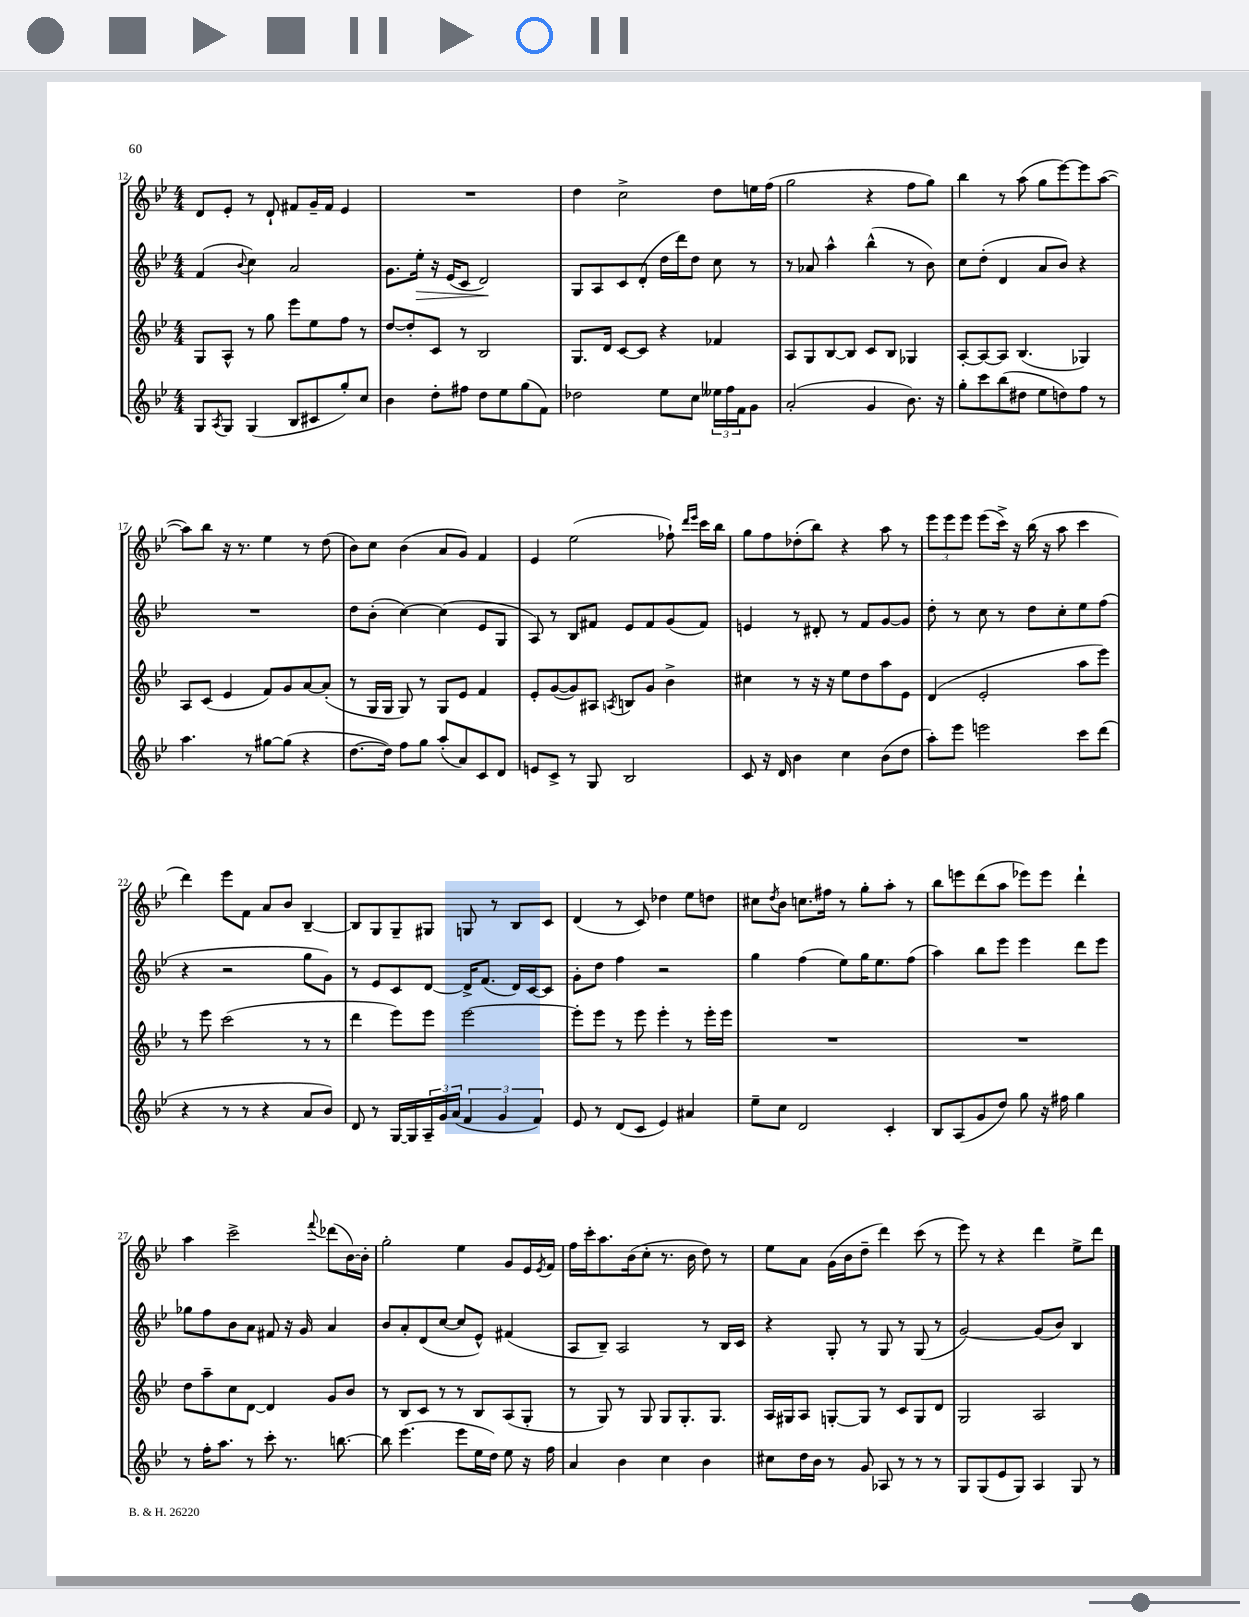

**kern	**kern	**kern	**dynam	**kern
*part4	*part3	*part2	*part2	*part1
*staff4	*staff3	*staff2	*staff2	*staff1
*clefG2	*clefG2	*clefG2	*	*clefG2
*k[b-e-]	*k[b-e-]	*k[b-e-]	*	*k[b-e-]
*M4/4	*M4/4	*M4/4	*	*M4/4
=12	=12	=12	=12	=12
8G/L	8G/L	(4f/	.	8d/L
8qA/	.	.	.	.
8G/J	8A^^/J	.	.	8e-'/J
.	.	8qqb-/	.	.
(4G/	8r	4cc\)	.	8r
.	8gg\	.	.	8d`/
8B-/L	8eee-\L	2a/	.	8f#X/L
8c#X/	8ee-\	.	.	16g~/L
.	.	.	.	16f#/JJ
8gg'/)	8ff\J	.	.	4e-/
8cc/J	8r	.	.	.
=13	=13	=13	=13	=13
4b-\	[8dd/L	8.g\L	.	1r
.	8dd'/]	.	.	.
!	!	!	!LO:HP:b	!
.	.	16ee-'\Jk	>	.
8dd'\L	8c/J	16r	.	.
.	.	(16e-/KL	.	.
8ff#X\J	8r	8c/J	.	.
8dd\L	2B-/	2d/)	.	.
8ee-\	.	.	.	.
(8gg\	.	.	.	.
8f\J)	.	.	.	.
.	.	.	]	.
=14	=14	=14	=14	=14
2dd-X\	8.G/L	8G/L	.	4dd\
.	.	8A/	.	.
.	16d/Jk	.	.	.
.	[8c/L	8c/	.	2cc^\
.	8c/J]	(8d'/J	.	.
8ee-\L	4r	16dd\LL	.	.
.	.	16ddd\J)	.	.
8cc\J	.	8dd\J	.	.
24ee--X\LL	4f-X/	8cc\	.	8dd\L
24ff\	.	.	.	.
24f\J	.	.	.	.
8g\J	.	8r	.	16een\L
.	.	.	.	(16ff\JJ
=15	=15	=15	=15	=15
(2a'/	8A/L	8r	.	2gg\
.	8G/	8a-X/	.	.
.	[8B-/	4aa^^\	.	.
.	8B-/J]	.	.	.
4g/	8c/L	(4bb-^^\	.	4r
.	8B-/J	.	.	.
8.b-\)	4G-X/	8r	.	8ff\L
.	.	8b-\)	.	8gg\J)
16r	.	.	.	.
=16	=16	=16	=16	=16
8gg'\L	[8A'/L	8cc\L	.	4bb-\
8ccc\	8A/_	(8dd'\J	.	.
(8bb-\	8A/J]	4d/	.	8r
8dd#X\J	(4.B-/	.	.	(8aa\
8ee-\L	.	8a/L	.	8gg\L
8ddn\)	.	8b-/J)	.	[8eee-\)
8ff\J	4G-X/)	4r	.	8eee-\]
8r	.	.	.	([8aa\J
!!LO:LB:g=z
=17	=17	=17	=17	=17
4.aa\	8A/L	1r	.	8aa\L])
.	(8c/J	.	.	8bb-\J
.	4e-/	.	.	16r
.	.	.	.	8.r
8r	.	.	.	.
[8gg#X\L	8f/L)	.	.	4ee-\
(8gg#\J]	8g/	.	.	.
4r	[8a/	.	.	8r
.	(8a'/J]	.	.	(8dd\
=18	=18	=18	=18	=18
[8.dd\L	8r	8dd\L	.	8b-\L)
.	16G/LL	(8b-'\J	.	8cc\J
16dd\Jk])	16G/JJ	.	.	.
8ff\L	8G/)	[4cc\)	.	(4b-\
8gg\J	8r	.	.	.
(8aa'/L	8G/L	(4cc\]	.	8a/L
8a/)	8e-/J	.	.	8g/J)
8c/	4f/	8e-/L	.	4f/
8d/J	.	8G/J	.	.
=19	=19	=19	=19	=19
8en/L	8e-'/L	8A/)	.	4e-/
8c^/J	([8g/	8r	.	.
8r	8g/])	8B-/L	.	(2ee-\
8G/	8A#X/J	8f#X/J	.	.
.	8qAn/	.	.	.
2B-/	8Bn/L	8e-/L	.	.
.	8g/J	8f#/	.	.
.	4b-^\	(8g/	.	8ff-X`\)
.	.	.	.	16qqddd/LL
.	.	.	.	16qqeee-/JJ
.	.	8f#/J)	.	16ccc\LL
.	.	.	.	16bb-\JJ
=20	=20	=20	=20	=20
8c/	4cc#X\	4en/	.	8gg\L
16r	.	.	.	8ff\
16d/	.	.	.	.
4b-\	8r	8r	.	(8dd-X'\
.	16r	8d#X'/	.	8bb-\J)
.	16r	.	.	.
4cc\	8ee-\L	8r	.	4r
.	8dd\	8f/L	.	.
(8b-\L	8aa\	[8g/	.	8aa\
8dd\J	8e-\J	8g/J]	.	8r
=21	=21	=21	=21	=21
8aa'\L)	(4d/	8dd'\	.	12eee-\L
.	.	.	.	12eee-\
8eee-\J	.	8r	.	.
.	.	.	.	12eee-\J
2eeen\	2e-'/	8cc\	.	(8eee-\L
.	.	8r	.	16ccc^\Jk)
.	.	.	.	16r
.	.	8dd\L	.	(16bb-\
.	.	.	.	16r
.	.	8cc'\	.	8aa\
8ccc\L	8aa\L	8ee-\	.	4ccc\
(8ddd\J	8eee-\J)	(8ff\J	.	.
!!LO:LB:g=z
=22	=22	=22	=22	=22
4r	8r	4r	.	4ddd\)
.	8eee-\	.	.	.
8r	(2ccc\	2r	.	8eee-\L
8r	.	.	.	8f\J
4r	.	.	.	8a/L
.	.	.	.	8b-/J
8a/L	8r	8gg\L	.	[4B-~/
8b-/J)	8r	8g\J)	.	.
=23	=23	=23	=23	=23
8d/	4ddd\	8r	.	8B-/L]
8r	.	8e-/L	.	8G/
[16G/LL	8eee-\L)	8c/	.	8G~/
16G/]	.	.	.	.
24A~/	8eee-\J	[8d/J	.	8G#X/J
24g/	.	.	.	.
(24a/JJ	.	.	.	.
6f/	[2eee-\	16d^/KL]	.	8Gn/
.	.	(8.f/J	.	.
.	.	.	.	8r
6g/	.	.	.	.
.	.	16d/LL)	.	8B-/L
.	.	[16c/J	.	.
6f/)	.	.	.	.
.	.	8c/J]	.	8c/J
=24	=24	=24	=24	=24
8e-/	8eee-'\L]	8g'\L	.	(4d/
8r	8eee-\J	8dd\J	.	.
(8d/L	8r	4ff\	.	8r
8c/J	8eee-\	.	.	8c/)
4e-/)	4eee-'\	2r	.	4dd-X\
4a#X/	8r	.	.	8ee-\L
.	16eee-'\LL	.	.	8ddn\J
.	16eee-\JJ	.	.	.
=25	=25	=25	=25	=25
8ee-~\L	1r	4gg\	.	8cc#X\L
.	.	.	.	8qdd/
8cc\J	.	.	.	8b-\J
2d/	.	(4ff\	.	8.ccn\L
.	.	.	.	16ff#X\Jk
.	.	8ee-\L)	.	8r
.	.	16gg\K	.	8gg'\L
.	.	8.ee-\	.	.
4c'/	.	.	.	8aa'\J
.	.	(8ff\J	.	8r
=26	=26	=26	=26	=26
8B-/L	1r	4aa\)	.	8bb-\L
(8A/	.	.	.	8eeen\
8g/	.	8bb-\L	.	(8ddd\
8dd/J)	.	8eee-\J	.	8aa\J
8gg\	.	4eee-\	.	8eee-X\L)
16r	.	.	.	8eee-\J
16ff#X\	.	.	.	.
4gg\	.	8ddd\L	.	4ddd`\
.	.	8eee-\J	.	.
!!LO:LB:g=z
=27	=27	=27	=27	=27
8r	8dd\L	8gg-X\L	.	4aa\
16ff'\KL	8aa~\	8ff\	.	.
8.aa\J	.	.	.	.
.	8cc\	8b-\	.	2ccc^\
8r	[8d\J	8a\J	.	.
8ccc'\	4d/]	8f#X/	.	.
8.r	.	16r	.	.
.	.	16g/	.	.
.	.	.	.	8qqfff/
.	8g/L	4a/	.	(8ddd-X\L
[8.bbn\	.	.	.	.
.	8b-/J	.	.	[16b-\L)
.	.	.	.	16b-'\JJ]
=28	=28	=28	=28	=28
8bb\]	8r	8b-/L	.	2gg'\
(4.eee-\	8B-/L	8a'/	.	.
.	8c/J	(8d/	.	.
.	8r	[8cc/J	.	.
8eee-\L	8r	8cc/L]	.	4ee-\
16ee-\L	8B-/L	8e-^^/J)	.	.
16dd\JJ)	.	.	.	.
8ee-\	(8A/	(4f#X/	.	8g/L
16r	8G'/J	.	.	16e-/L
.	.	.	.	8qe-/
16ff\	.	.	.	16f/JJ
=29	=29	=29	=29	=29
4a/	8r	8A/L	.	16ff\LL
.	.	.	.	16ccc'\J
.	8G/)	8B-~/J)	.	8.aa\
4b-\	8r	2A/	.	.
.	.	.	.	(16b-\k
.	8G/	.	.	8cc'\J
4cc\	8G/L	.	.	8.r
.	8.G'/	.	.	.
.	.	.	.	16b-\
4b-\	.	8r	.	8dd\)
.	8.G/J	.	.	.
.	.	16B-/LL	.	8r
.	.	16c/JJ	.	.
=30	=30	=30	=30	=30
8cc#X\L	16A/LL	4r	.	8ee-\L
.	16G#X/J	.	.	.
16dd\L	8A/J	.	.	8a\J
16b-\JJ	.	.	.	.
8r	[8Gn'/L	8G'/	.	(16g\LL
.	.	.	.	16b-\J
8g/	8G/J]	8r	.	8dd~\J
8A-X/	8r	8G/	.	4ddd\)
8r	8c/L	8r	.	.
8r	8G/	(8G/	.	(8ccc\
8r	8d/J	8r	.	8r
=31	=31	=31	=31	=31
8G/L	2G/	[2g/)	.	8eee-\)
(8G/	.	.	.	8r
8e-/	.	.	.	4r
8G/J)	.	.	.	.
4A/	2A/	(8g/L]	.	4ddd\
.	.	8b-/J)	.	.
8G/	.	4B-/	.	8ee-^\L
8r	.	.	.	8ddd\J
==	==	==	==	==
*-	*-	*-	*-	*-
